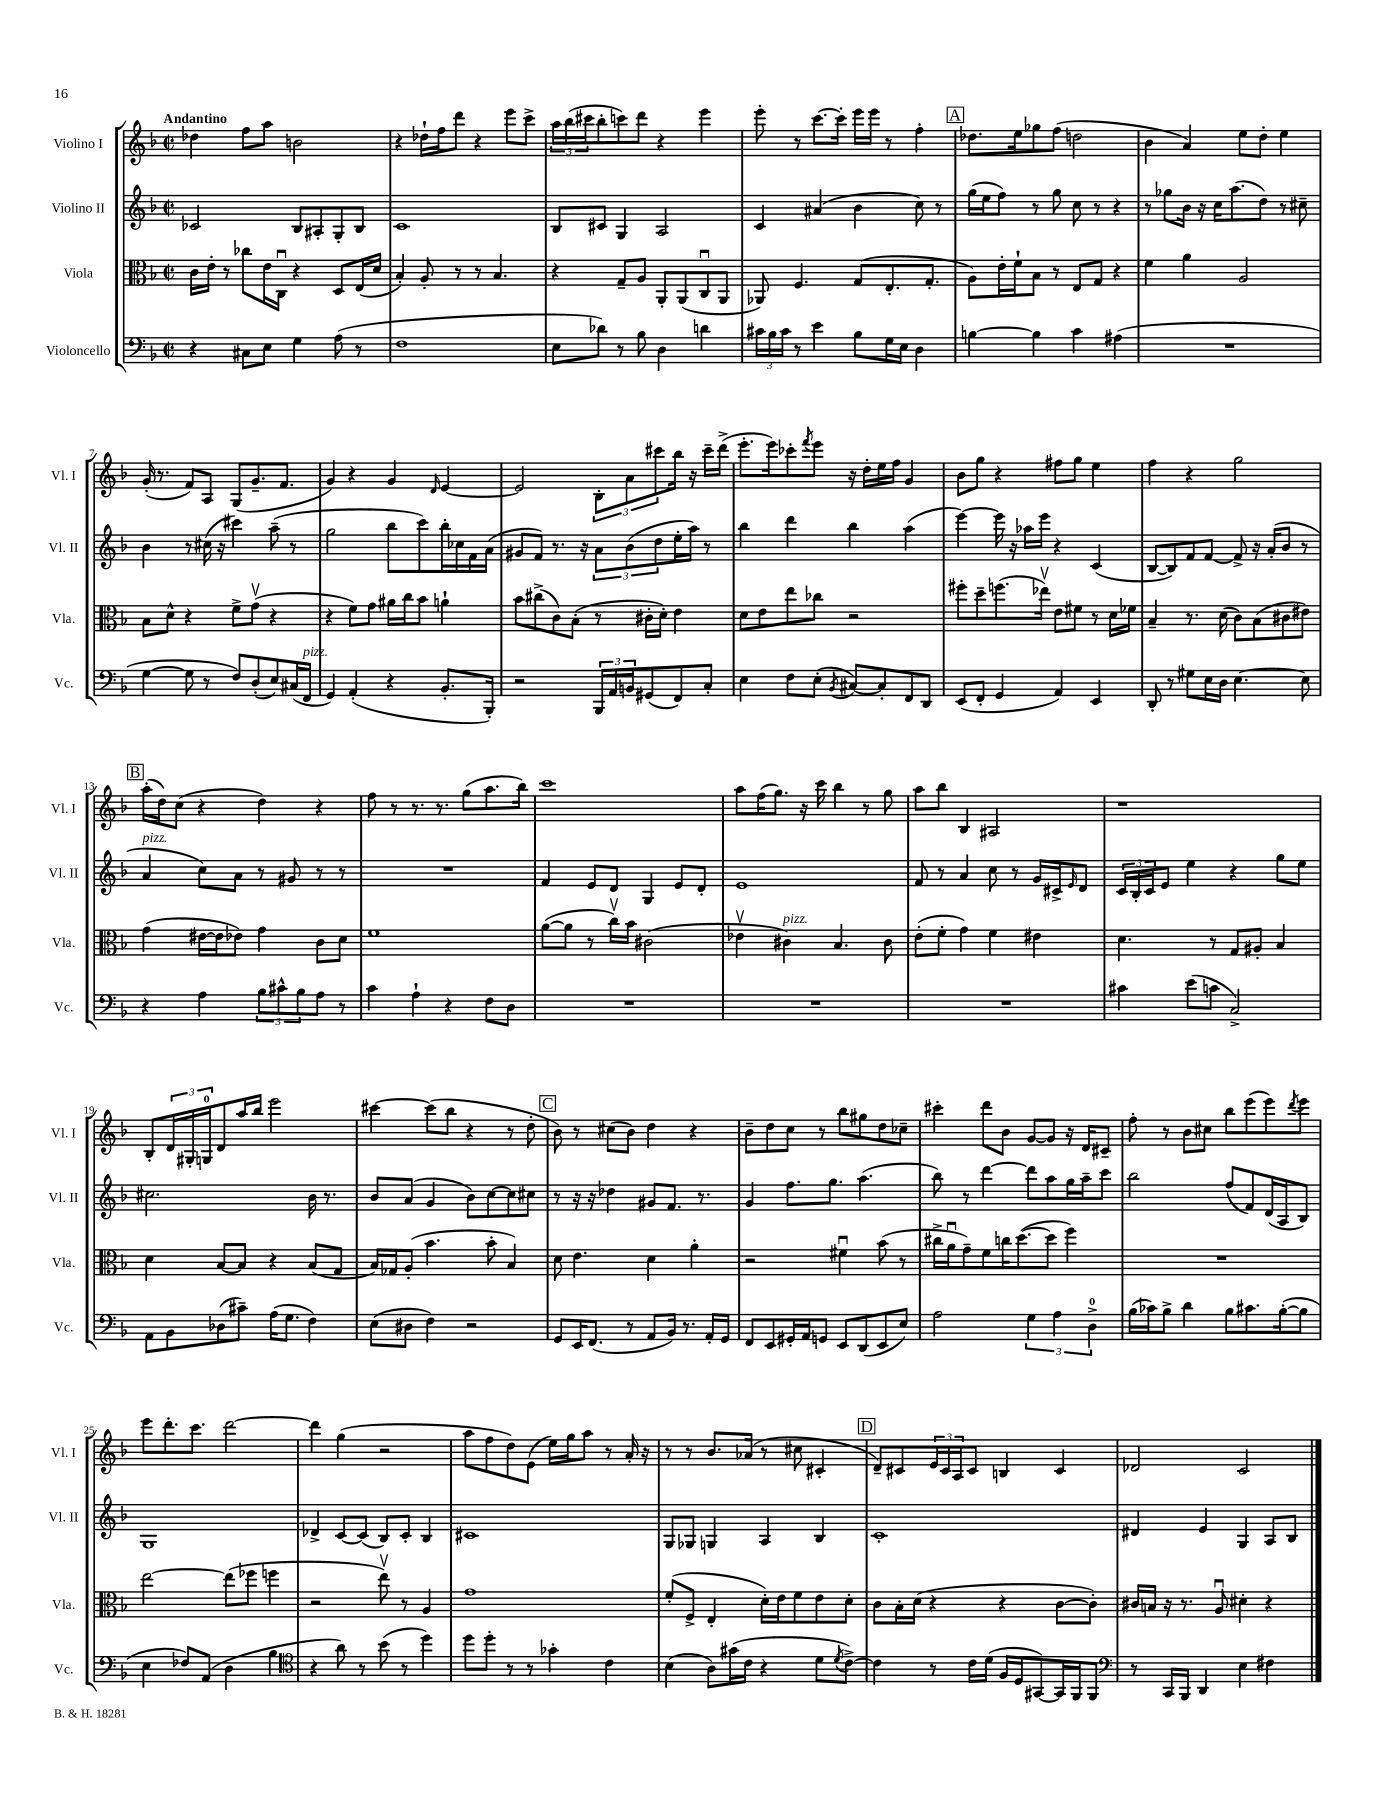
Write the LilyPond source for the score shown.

<<
\new StaffGroup <<
\new Staff = "s0" \with { instrumentName = "Violino I" shortInstrumentName = "Vl. I" } {
    \clef treble \key f \major \defaultTimeSignature \time 2/2 \tempo "Andantino"
    des''4 f''8 a''8 b'2 |
    r4 des''16-! f''16 d'''8 r4 e'''8 c'''8-> |
    \tuplet 3/2 { a''16 bes''16( cis'''16 } bes''8-. c'''8) d'''8 r4 e'''4 |
    e'''8-. r8 c'''8.~ c'''16-. e'''16 e'''16 r8 f''4-. |
    \mark \markup { \box "A" } des''8. e''16 ges''8 f''8( d''2 |
    bes'4 a'4) e''8 d''8-. e''4 |
    g'16-.( r8. f'8) a8 g8( g'8.-- f'8. |
    g'4) r4 g'4 \grace { d'16 } e'4~ |
    e'2 \tuplet 3/2 { bes8-. a'8 cis'''8 } bes''16 r16 cis'''16-- d'''16->( |
    e'''8.-. e'''16) ces'''8-. \acciaccatura { f'''8 } e'''8 r16 d''16-. e''16 f''16 g'4 |
    bes'8 g''8 r4 fis''8 g''8 e''4 |
    f''4 r4 g''2 |
    \mark \markup { \box "B" } a''16-.( d''16) c''8( r4 d''4) r4 |
    f''8 r8 r8. r8. g''8( a''8. bes''16) |
    c'''1 |
    a''8 f''16( g''8.) r16 c'''16 bes''4 r8 g''8 |
    a''8 bes''8 bes4 ais2 |
    r1 |
    bes8-. \tuplet 3/2 { d'16 gis16-. g16-0 } d'8 a''16 bes''16 e'''2 |
    cis'''4~ cis'''8( bes''8 r4 r8 d''8-. |
    \mark \markup { \box "C" } bes'8) r8 cis''8( bes'8) d''4 r4 |
    bes'8-- d''8 c''8 r8 bes''8 gis''8 d''8 ces''8-- |
    cis'''4-. d'''8 bes'8 g'8~ g'8 r16 d'16 cis'8-- |
    f''8-. r8 bes'8 cis''8 bes''8 e'''8( e'''8) \acciaccatura { d'''8 } e'''8 |
    e'''8 d'''8.-. c'''8. d'''2~ |
    d'''4 g''4( r2 |
    a''8 f''8 d''8) e'8( e''16) g''16 a''8 r8 a'16-. r16 |
    r8 r8 bes'8. aes'16( r8 cis''8 cis'4-. |
    \mark \markup { \box "D" } d'8--) cis'8 \tuplet 3/2 { e'16 cis'16 a16 } cis'8 b4 cis'4 |
    des'2 c'2 \bar "|." |
}
\new Staff = "s1" \with { instrumentName = "Violino II" shortInstrumentName = "Vl. II" } {
    \clef treble \key f \major \defaultTimeSignature \time 2/2
    ces'2 bes8 ais8-. g8-. bes8 |
    c'1 |
    bes8 cis'8 g4 a2 |
    c'4 ais'4( bes'4 c''8) r8 |
    \mark \markup { \box "A" } g''16( e''16 f''8) r8 g''8 c''8 r8 r4 |
    r8 ges''8 bes'16 r16 c''16 a''8.( d''8) r8 cis''8-- |
    bes'4 r8 cis''16( r16 cis'''4) a''8--( r8 |
    g''2 bes''8 c'''8) bes''16-. ces''16 f'16 a'16( |
    gis'8 f'8) r8. r16 \tuplet 3/2 { a'8 bes'8( d''8 } e''16-. a''16) r8 |
    bes''4 d'''4 bes''4 a''4( |
    e'''4~) e'''16 r16 aes''16 e'''16 r4 c'4( |
    bes8~ bes8) f'8 f'8~ f'8-> r16 a'16-.( bes'8 r8 |
    \mark \markup { \box "B" } a'4^\markup { \italic "pizz." } c''8) a'8 r8 gis'8 r8 r8 |
    R1 |
    f'4 e'8 d'8 g4 e'8 d'8-. |
    e'1 |
    f'8 r8 a'4 c''8 r8 g'16 cis'16-> \grace { e'16 } d'8 |
    \tuplet 3/2 { c'16 bes16-. c'16 } e'8 e''4 r4 g''8 e''8 |
    cis''2. bes'16 r8. |
    bes'8 a'8( g'4 bes'8) c''8~ c''8 cis''8 |
    \mark \markup { \box "C" } r8 r16 r16 des''4 gis'8 f'8. r8. |
    g'4 f''8. g''8. a''4.( |
    bes''8) r8 d'''4~ d'''8 a''8 g''16 a''16-- c'''8 |
    bes''2 f''8( f'8) d'16( a16 bes8) |
    g1 |
    des'4-> c'8~ c'8( bes8) c'8-. bes4 |
    cis'1 |
    g8 ges8 g4 a4 bes4 |
    \mark \markup { \box "D" } c'1-. |
    dis'4 e'4 g4 a8 bes8 \bar "|." |
}
\new Staff = "s2" \with { instrumentName = "Viola" shortInstrumentName = "Vla." } {
    \clef alto \key f \major \defaultTimeSignature \time 2/2
    c'16 e'16-. r8 ces''8 e'16 c16\downbow r4 d8 e16( d'16 |
    bes4-.) a8-. r8 r8 bes4. |
    r4 g8-- a8 a,8-. a,8( c8\downbow a,8 |
    aes,8) f4. g8( e8.-. g8.-. |
    \mark \markup { \box "A" } a8) e'16-. f'16-! bes8 r8 e8 g8 r4 |
    f'4 a'4 a2 |
    bes8 d'8-^ r4 f'8-> g'8\upbow( r4 |
    r4 f'8) g'8 ais'16 c''16 bes'8 a'4-! |
    bes'8 cis''8->( c'8) bes8-.( r8 cis'16-. d'16-.) e'4 |
    d'8 e'8 e''8 ces''8 r2 |
    fis''8-. d''8-- f''8.( ees''16\upbow) e'8 fis'8 r8 d'16 fes'16 |
    bes4-- r8. d'16( c'8) bes8( cis'8 eis'8) |
    \mark \markup { \box "B" } g'4( eis'16~ eis'16 ees'8) g'4 c'8 d'8 |
    f'1 |
    a'8~( a'8 r8 c''16\upbow) bes'16 cis'2( |
    ees'4\upbow cis'4^\markup { \italic "pizz." }) bes4. cis'8 |
    e'8-.( f'8-. g'4) f'4 eis'4 |
    d'4. r8 g8 ais8-. bes4 |
    d'4 bes8~ bes8 r4 bes8( g8 |
    bes16) ges16 a8-.( bes'4. bes'8-. bes4) |
    \mark \markup { \box "C" } d'8 e'4. d'4 a'4-. |
    r2 fis'4\downbow bes'8( r8 |
    cis''16-> a'16\downbow g'8--) f'8 c''16 d''8.~( d''8 f''4) |
    R1 |
    e''2~ e''8( fes''8 f''4 |
    r2 e''8\upbow) r8 a4 |
    g'1 |
    f'8-.( f8-> e4-. d'16-.) e'16 f'8 e'8 d'8-. |
    \mark \markup { \box "D" } c'8 bes16-. d'16( r4 r4 c'8~ c'8-.) |
    cis'16 b16 r16 r8. a8\downbow dis'4-. r4 \bar "|." |
}
\new Staff = "s3" \with { instrumentName = "Violoncello" shortInstrumentName = "Vc." } {
    \clef bass \key f \major \defaultTimeSignature \time 2/2
    r4 cis8 e8 g4 a8( r8 |
    f1 |
    e8 des'8) r8 bes8 d4 d'4 |
    \tuplet 3/2 { cis'16 bes16 cis'16 } r8 e'4 bes8 g16 e16 d4 |
    \mark \markup { \box "A" } b4~ b4 c'4 ais4( |
    R1 |
    g4~ g8 r8 f8) d8-.( e8) cis16( f,16^\markup { \italic "pizz." } |
    g,4) a,4-.( r4 bes,8.-. bes,,16-.) |
    r2 \tuplet 3/2 { bes,,16 a,16 b,16 } gis,8( f,8) c8-. |
    e4 f8 e8-.( \acciaccatura { bes,8 } cis8~) cis8-. f,8 d,8 |
    e,8( f,8-. g,4 a,4) e,4 |
    d,8-. r8 gis8 e16 d16 e4.~ e8 |
    \mark \markup { \box "B" } r4 a4 \tuplet 3/2 { bes8 cis'8-^ bes8 } a8 r8 |
    c'4 a4-! r4 f8 d8 |
    R1 |
    R1 |
    R1 |
    cis'4 e'8( c'8 c2->) |
    a,8 bes,8 des8( cis'8--) a16( g8. f4) |
    e8( dis8 f4) r2 |
    \mark \markup { \box "C" } g,8 e,16 f,8.( r8 a,8 bes,16) r8. a,16-. g,16 |
    f,8 e,8 gis,16-. a,16 g,8 e,8 d,8( e,8 e8) |
    a2 \tuplet 3/2 { g4 a4 d4-0-> } |
    bes16( ces'16) bes8-> d'4 bes8 cis'8. bes16~-.( bes8 |
    e4 fes8) a,8( d4 bes4 |
    \clef tenor r4 a'8) r8 bes'8( r8 d''4) |
    d''8 d''8-. r8 r8 ges'4-. c'4 |
    bes4( a8) gis'16( c'16 r4 d'8 \acciaccatura { d'8 } c'8~->) |
    \mark \markup { \box "D" } c'4 r8 c'16 d'16( f16 d16 gis,8~) gis,16 f,16 f,8 |
    \clef bass r8 c,16 bes,,16 d,4 e4 fis4 \bar "|." |
}
>>
>>
